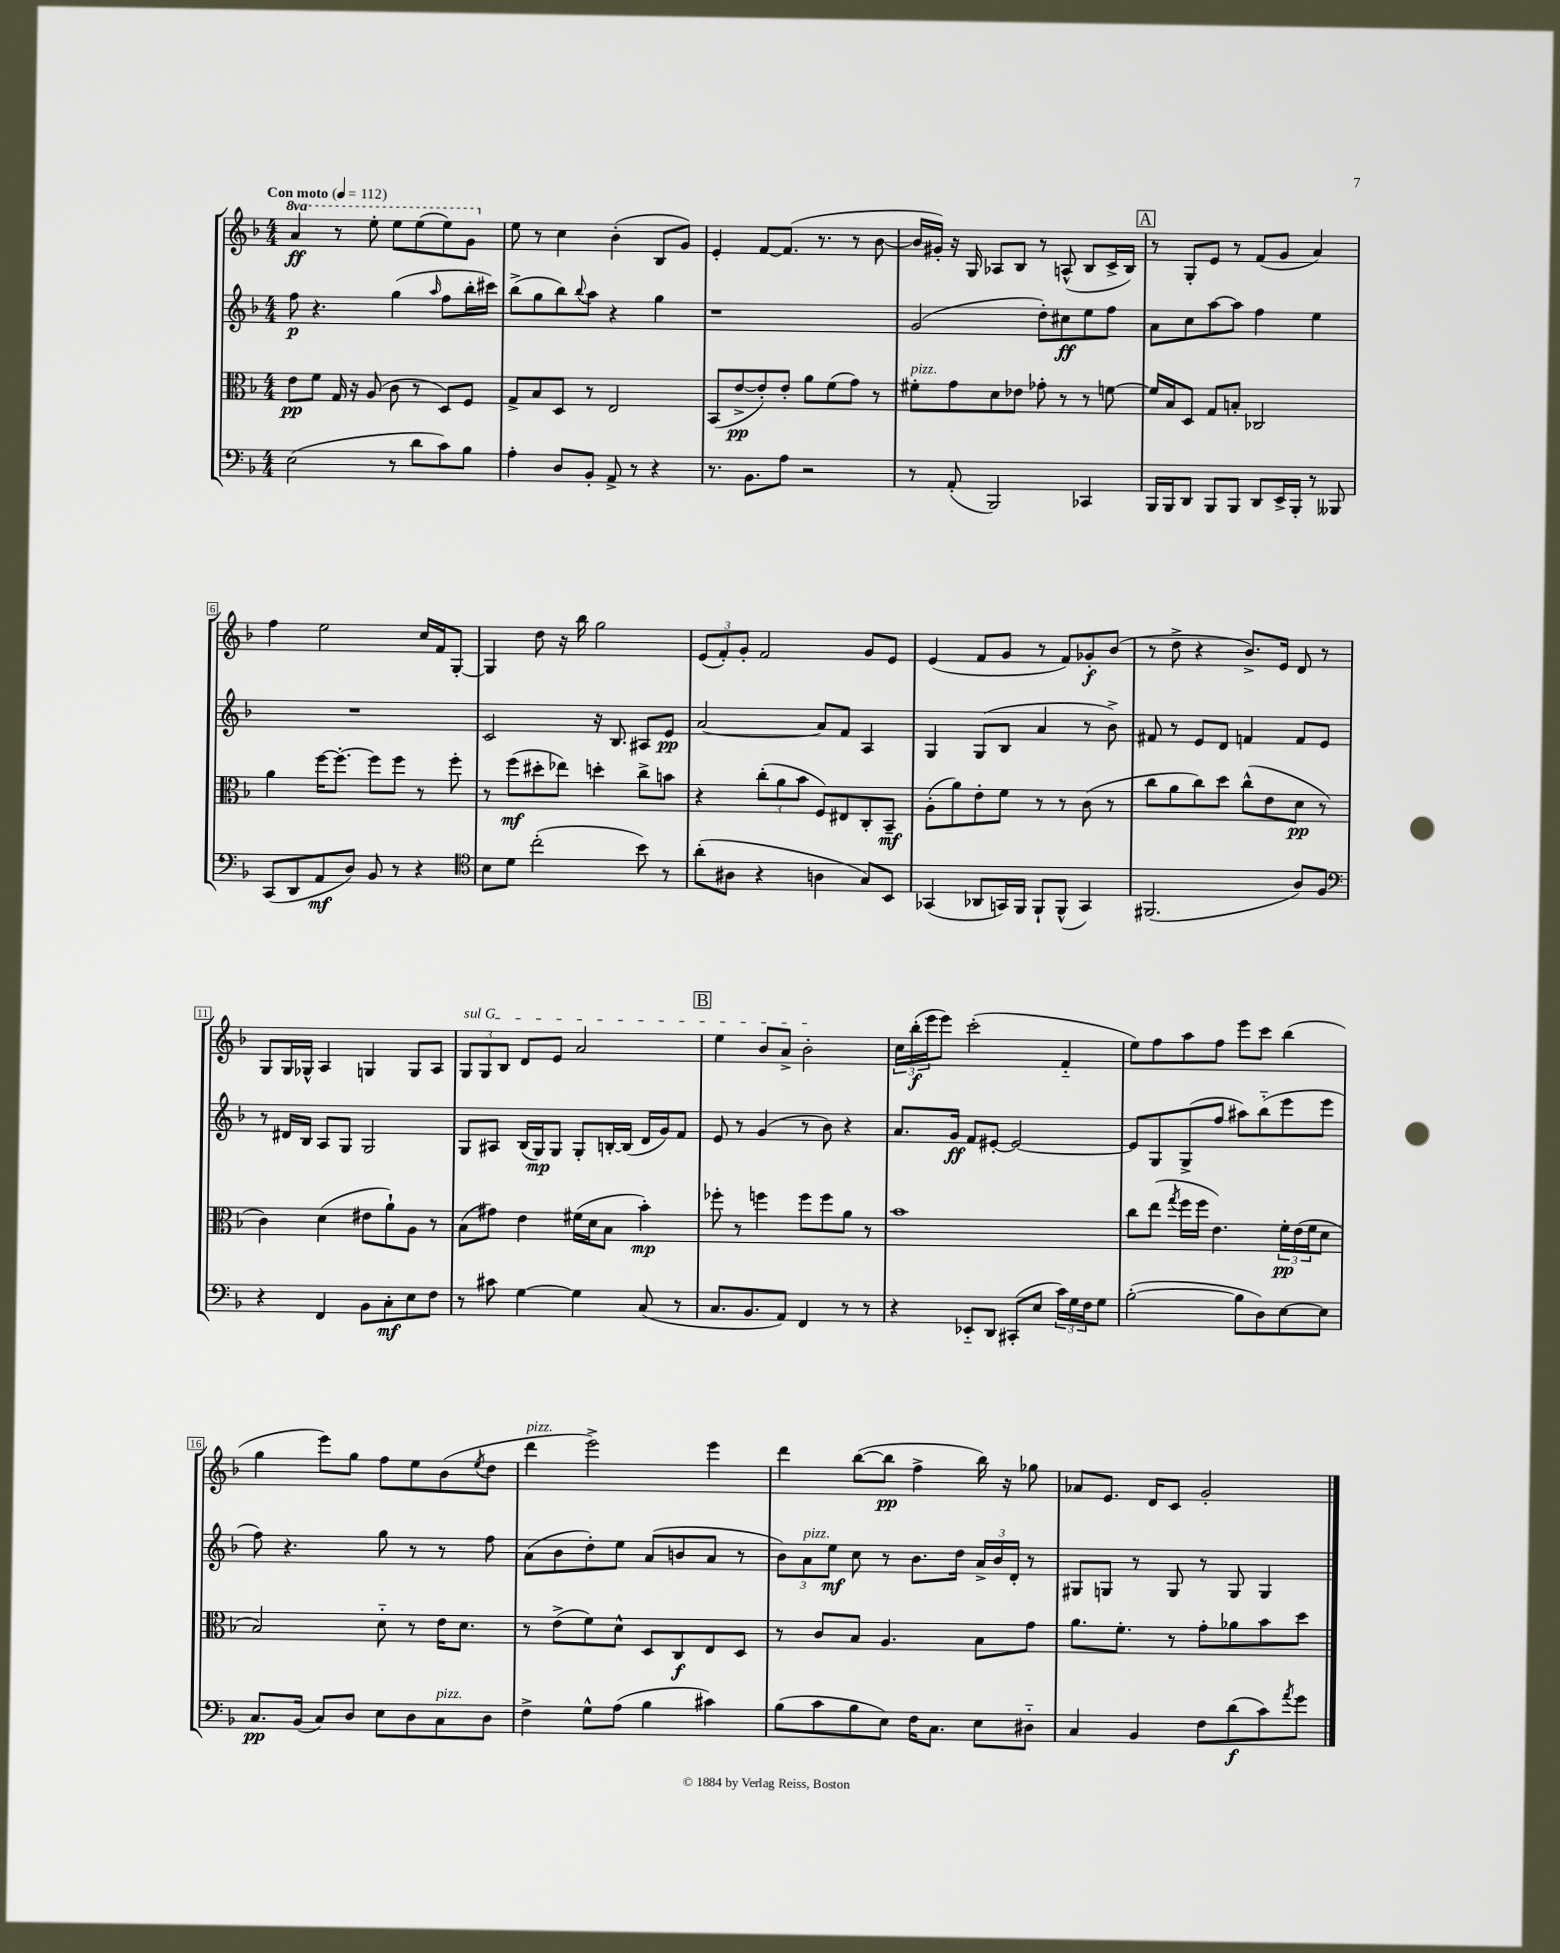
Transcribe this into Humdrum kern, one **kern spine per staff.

**kern	**kern	**kern	**kern
*staff4	*staff3	*staff2	*staff1
*clefF4	*clefC3	*clefG2	*clefG2
*k[b-]	*k[b-]	*k[b-]	*k[b-]
*M4/4	*M4/4	*M4/4	*M4/4
*MM112	*MM112	*MM112	*MM112
(2E	8e	8ff	4aa
.	8f	4.r	.
.	16G	.	8r
.	16r	.	.
.	(8A	.	8eee'
8r	8c	(4gg	8eee
8d	8r	.	(8eee
.	.	16qqaa	.
8c)	8D)	8ff	8eee)
8B-	8F	16bb-'	8gg
.	.	16ccc#)	.
=	=	=	=
4A'	8G^	(8bb-^	8ee
.	8B-	8gg	8r
8D	8D	8bb-)	4cc
.	.	8qqbb-	.
8BB-'	8r	8aa	.
8AA^	2E	4r	(4b-'
8r	.	.	.
4r	.	4gg	8B-
.	.	.	8g)
=	=	=	=
8.r	(8BB-	1r	4e'
.	[8e^	.	.
8.BB-	.	.	.
.	8e'])	.	[8f
8A	8e'	.	(8.f]
2r	8a	.	.
.	.	.	8.r
.	(8f	.	.
.	8g)	.	8r
.	8r	.	[8b-
=	=	=	=
8r	8f#'	(2g	16b-]
.	.	.	16g#')
(8AA'	8g	.	16r
.	.	.	16G
2BBB-)	8d	.	8A-
.	8e-	.	8B-
.	8g-'	8dd')	8r
.	8r	8cc#	(8A^^
4CC-	8r	8ee	8B-
.	[8f	8ff	16c^
.	.	.	16B-)
=	=	=	=
16BBB-	16f]	8a	8r
16BBB-	16B-	.	.
8DD	8D	8cc	8G'
8BBB-	8G	[8aa	8e
8BBB-	8B'	8aa]	8r
8DD	2C-	4ff	(8f
16EE^	.	.	8g
16BBB-'	.	.	.
8r	.	4ee	4a)
8BBB--	.	.	.
=	=	=	=
(8CC	4a	1r	4ff
8DD	.	.	.
8AA	[16ff	.	2ee
.	8.ff'_	.	.
8D)	.	.	.
8BB-	8ff]	.	.
8r	8ff	.	.
4r	8r	.	16cc
.	.	.	16f
.	8ff'	.	[8G'
=	=	=	=
*clefC4	*	*	*
8B-	8r	2c	4G]
8d	(8ff	.	.
(2cc'	8dd#'	.	8dd
.	8ee-)	.	16r
.	.	.	16bb-
.	4dd'	16r	2gg
.	.	8.B-	.
8b-)	8cc^	8A#	.
8r	8b	8e	.
=	=	=	=
(8a'	4r	[2a	(12e
.	.	.	12f')
8A#	.	.	.
.	.	.	12g'
4r	(12cc'	.	2f
.	12a	.	.
.	12b-	.	.
4A	8F)	8a]	.
.	8E#	8f	.
8G)	8C'	4A	8g
8BB-	8BB-~	.	8e
=	=	=	=
(4GG-	(8A'	4G	(4e
.	8a)	.	.
8AA-	8e'	(8G	8f
16GG)	8f	8B-	8g
16FF	.	.	.
8FF`	8r	4a	8r
(8FF^^	8r	.	8f)
4GG)	(8c	8r	8g-'
.	8r	8b-^)	(8b-
=	=	=	=
(2.FF#	8cc	8f#	8r
.	8a	8r	8dd^
.	8cc)	8e	4r
.	8dd	8d	.
.	(8cc^^	4f	8.b-^)
.	8e	.	.
.	.	.	16e
8A)	8d	8f	8d
8F	8r	8e	8r
=	=	=	=
*clefF4	*	*	*
4r	4c)	8r	8G
.	.	16d#	16G
.	.	16B-	16G-^^
4FF	(4d	8A	4A
.	.	8G	.
8BB-	8e#	2G	4G
8C'	8a`)	.	.
8E	8A	.	8G
8F	8r	.	8A
=	=	=	=
8r	(8B-	8G	12G
.	.	.	12G
8c#	8g#)	8A#	.
.	.	.	12B-
[4G	4e	(16B-	8d
.	.	16G)	.
.	.	8G	8e
4G]	(16f#	8G'	2a
.	16d	.	.
.	8B-	[16B'	.
.	.	(16B]	.
(8C	4b-')	16d	.
.	.	16g)	.
8r	.	8f	.
=	=	=	=
8.C	8ff-'	8e	4ee
.	8r	8r	.
8.BB-	.	.	.
.	4ff	(4g	8b-
8AA)	.	.	8a^
4FF	8ff	8r	2b-'
.	8ff	8b-)	.
8r	8a	4r	.
8r	8r	.	.
=	=	=	=
4r	1b-	8.a	24cc
.	.	.	(24bb-'
.	.	.	24eee
.	.	.	8eee)
.	.	16g	.
8EE-'~	.	8f	(2ccc'
8DD	.	[8e#'	.
(8CC#'	.	2e#_	.
8E	.	.	.
24c)	.	.	4f'~
24G	.	.	.
24F	.	.	.
8G	.	.	.
=	=	=	=
([2B-'	8cc	8e#]	8ee)
.	(8ee	8G	8ff
.	8qgg	.	.
.	16ff	(8G^	8aa
.	16ff	.	.
.	4.e)	8ff	8ff
8B-]	.	8aa#)	8eee
8D)	.	(8bb-'~	8ccc
[8E	24f'	8eee	(4bb-
.	(24e	.	.
.	24f	.	.
8E]	8d	8eee	.
=	=	=	=
8.C	2B-)	8ff)	4gg
.	.	4.r	.
(16BB-	.	.	.
8C)	.	.	8eee)
8D	.	.	8gg
8E	8d'~	8gg	8ff
8D	8r	8r	8ee
8C	16e	8r	(8b-
.	8.d	.	.
.	.	.	8qee
8D	.	8ff	8dd
=	=	=	=
4F^	8r	(8a	4ddd
.	(8e^	8b-	.
8G^^	8f)	8dd')	2eee^)
(8A	8d^^	8ee	.
4B-	8D	(8a	.
.	8C	8b	.
4c#)	8E	8a	4eee
.	8D	8r	.
=	=	=	=
(8B-	8r	12b-)	4ddd
.	.	12a	.
8c	8c	.	.
.	.	12ee	.
8B-	8B-	8cc	([8bb-
8E)	4.A	8r	8bb-]
16F	.	8.b-	4ff^
8.C	.	.	.
.	.	16dd	.
8E	8B-	24a^	16bb-)
.	.	24b-	.
.	.	.	16r
.	.	24d'	.
8D#'~	8g	8r	8gg-
=	=	=	=
4C	8.a	8G#	8a-
.	.	8G	8.e
.	8.f'	.	.
4BB-	.	8r	.
.	.	.	16d
.	8r	8G	8c
8F	8g'	8r	2g'
(8d	8a-	8G	.
8c)	8b-	4G	.
8qa	.	.	.
8g	8dd	.	.
==	==	==	==
*-	*-	*-	*-
